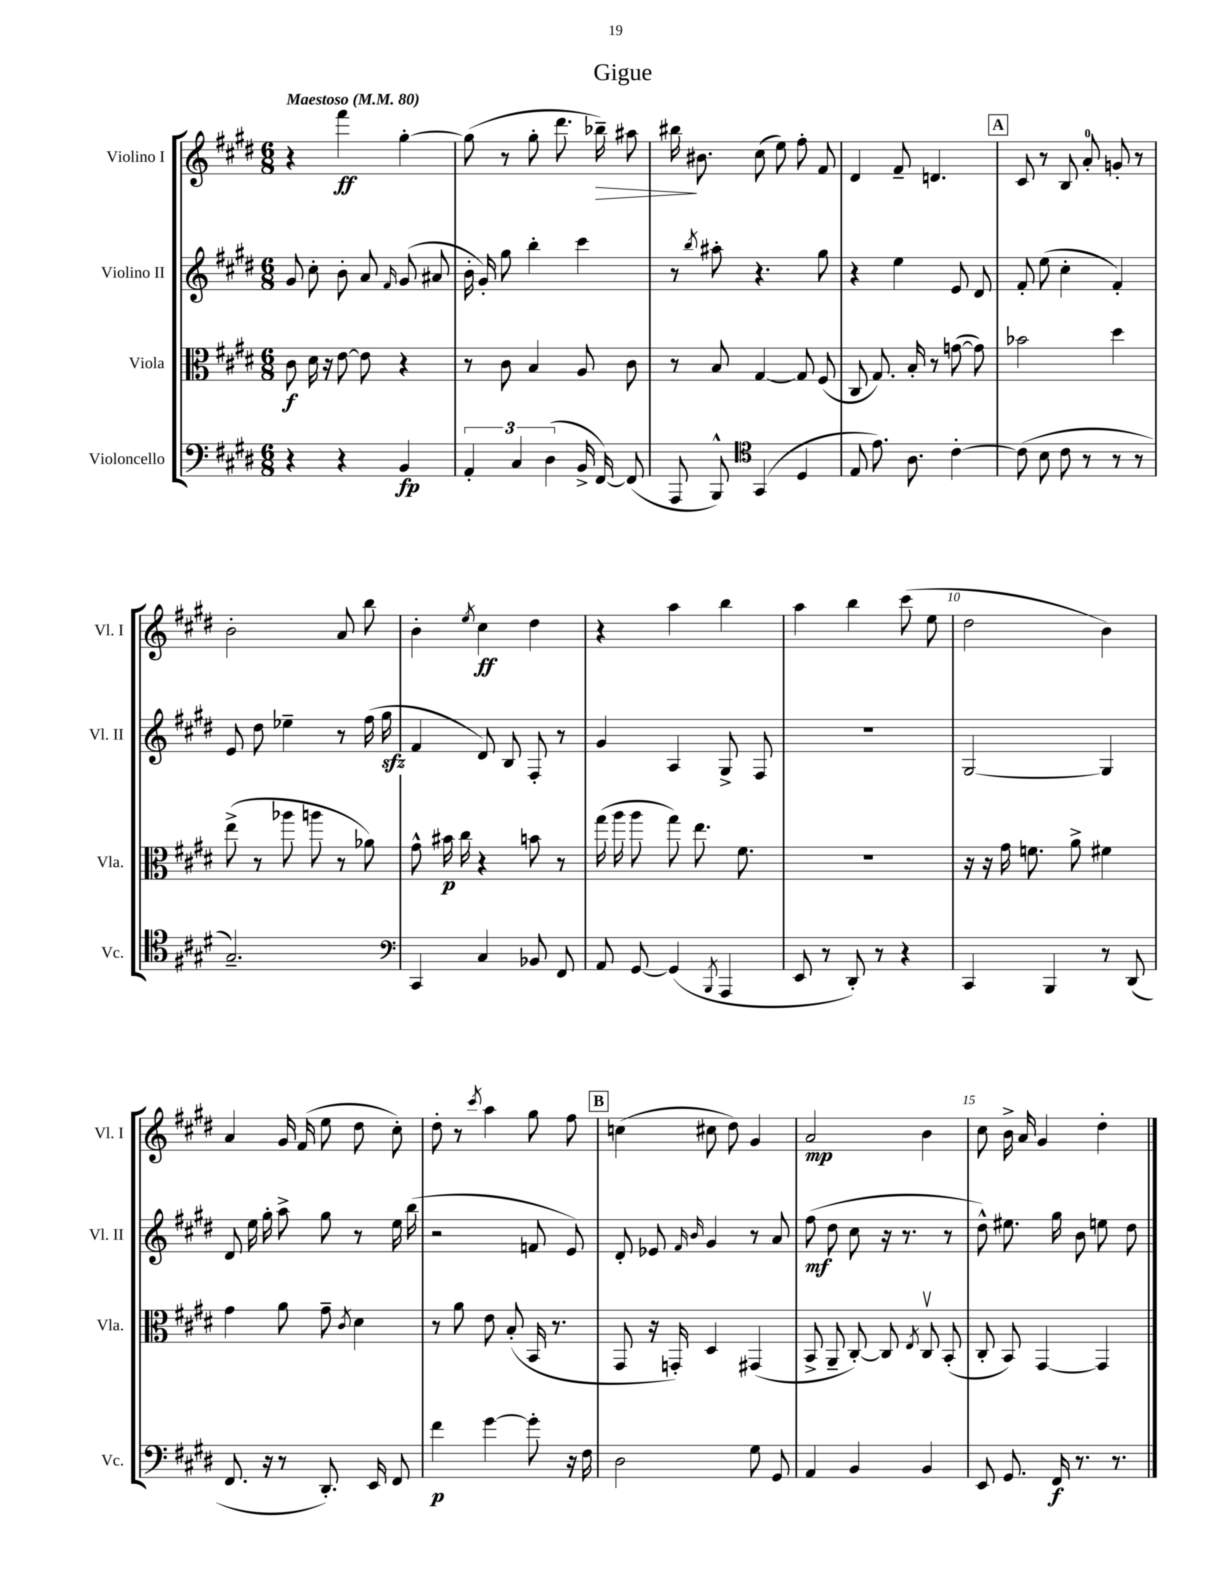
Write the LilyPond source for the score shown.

\header { title = "Gigue" }
<<
\new StaffGroup <<
\new Staff = "s0" \with { instrumentName = "Violino I" shortInstrumentName = "Vl. I" } {
    \clef treble \key e \major \numericTimeSignature \time 6/8 \tempo "Maestoso" 4 = 80
    \autoBeamOff r4 fis'''4\ff gis''4~-. |
    gis''8( r8 gis''8-. dis'''8. bes''16--\>) ais''8 |
    bis''16\! bis'8. cis''8( e''8) fis''8-. fis'8 |
    dis'4 fis'8-- d'4. |
    \mark \markup { \box "A" } cis'8 r8 b8 a'8-0-. g'8-. r8 |
    b'2-. a'8 b''8 |
    b'4-. \acciaccatura { e''8 } cis''4\ff dis''4 |
    r4 a''4 b''4 |
    a''4 b''4 cis'''8( e''8 |
    dis''2 b'4) |
    a'4 gis'16 fis'16( e''8 dis''8 cis''8-.) |
    dis''8-. r8 \acciaccatura { cis'''8 } a''4 gis''8 fis''8 |
    \mark \markup { \box "B" } c''4( cis''8 dis''8) gis'4 |
    a'2\mp b'4 |
    cis''8 b'16-> a'16 gis'4 dis''4-. \bar "|." |
}
\new Staff = "s1" \with { instrumentName = "Violino II" shortInstrumentName = "Vl. II" } {
    \clef treble \key e \major \numericTimeSignature \time 6/8
    \autoBeamOff gis'8 cis''8-. b'8-. a'8 \grace { fis'16 } gis'8( ais'8 |
    b'16-. gis'16-.) gis''8 b''4-. cis'''4 |
    r8 \acciaccatura { b''8 } ais''8-. r4. gis''8 |
    r4 e''4 e'8 dis'8 |
    \mark \markup { \box "A" } fis'8-. e''8( cis''4-. fis'4-.) |
    e'8 dis''8 ees''4-- r8 fis''16( gis''16\sfz |
    fis'4 dis'8) b8 fis8-. r8 |
    gis'4 a4 gis8-> fis8 |
    R2. |
    gis2~ gis4 |
    dis'8 e''16 gis''16-. a''8-> gis''8 r8 e''16 b''16( |
    r2 f'8 e'8) |
    \mark \markup { \box "B" } dis'8-. ees'8 \grace { fis'16 b'16 } gis'4 r8 a'8 |
    fis''8\mf( dis''8 cis''8 r16 r8. r8 |
    dis''8-^) eis''8. gis''16 b'8 e''8 dis''8 \bar "|." |
}
\new Staff = "s2" \with { instrumentName = "Viola" shortInstrumentName = "Vla." } {
    \clef alto \key e \major \numericTimeSignature \time 6/8
    \autoBeamOff cis'8\f dis'16 r16 e'8~ e'8 r4 |
    r8 cis'8 b4 a8 cis'8 |
    r8 b8 gis4~ gis8 fis8( |
    cis8 gis8.) b16-. r8 g'8~( g'8) |
    \mark \markup { \box "A" } bes'2 dis''4 |
    e''8->( r8 aes''8 a''8 r8 aes'8) |
    gis'8-^ bis'16\p cis''16 r4 b'8 r8 |
    gis''16( a''16 a''8 gis''8) e''8. fis'8. |
    R2. |
    r16 r16 gis'16 f'8. a'8-> fis'4 |
    gis'4 a'8 gis'8-- \acciaccatura { cis'8 } dis'4 |
    r8 a'8 e'8 b8-.( b,16 r8. |
    \mark \markup { \box "B" } gis,8 r16 g,16-.) dis4 gis,4( |
    b,8-> a,8-- cis8~-.) cis8 \acciaccatura { e8 } cis8\upbow b,8-.( |
    cis8-. b,8) gis,4~ gis,4 \bar "|." |
}
\new Staff = "s3" \with { instrumentName = "Violoncello" shortInstrumentName = "Vc." } {
    \clef bass \key e \major \numericTimeSignature \time 6/8
    \autoBeamOff r4 r4 b,4\fp |
    \tuplet 3/2 { a,4-. cis4 dis4( } b,16-> fis,16~) fis,8( |
    a,,8 b,,8-^) \clef tenor gis,4( dis4 |
    e8 e'8.) a8. cis'4~-. |
    \mark \markup { \box "A" } cis'8( b8 cis'8 r8 r8 r8 |
    gis2.--) |
    \clef bass cis,4 cis4 bes,8 fis,8 |
    a,8 gis,8~ gis,4( \acciaccatura { b,,8 } a,,4 |
    e,8 r8 dis,8-.) r8 r4 |
    cis,4 b,,4 r8 dis,8( |
    fis,8. r16 r8 dis,8.-.) e,16 fis,8 |
    fis'4\p gis'4~ gis'8-. r16 fis16 |
    \mark \markup { \box "B" } dis2 gis8 gis,8 |
    a,4 b,4 b,4 |
    e,8 gis,8. fis,16\f r8. r8. \bar "|." |
}
>>
>>
\layout { \context { \Score \override BarNumber.break-visibility = ##(#f #t #t) barNumberVisibility = #(every-nth-bar-number-visible 5) } }
